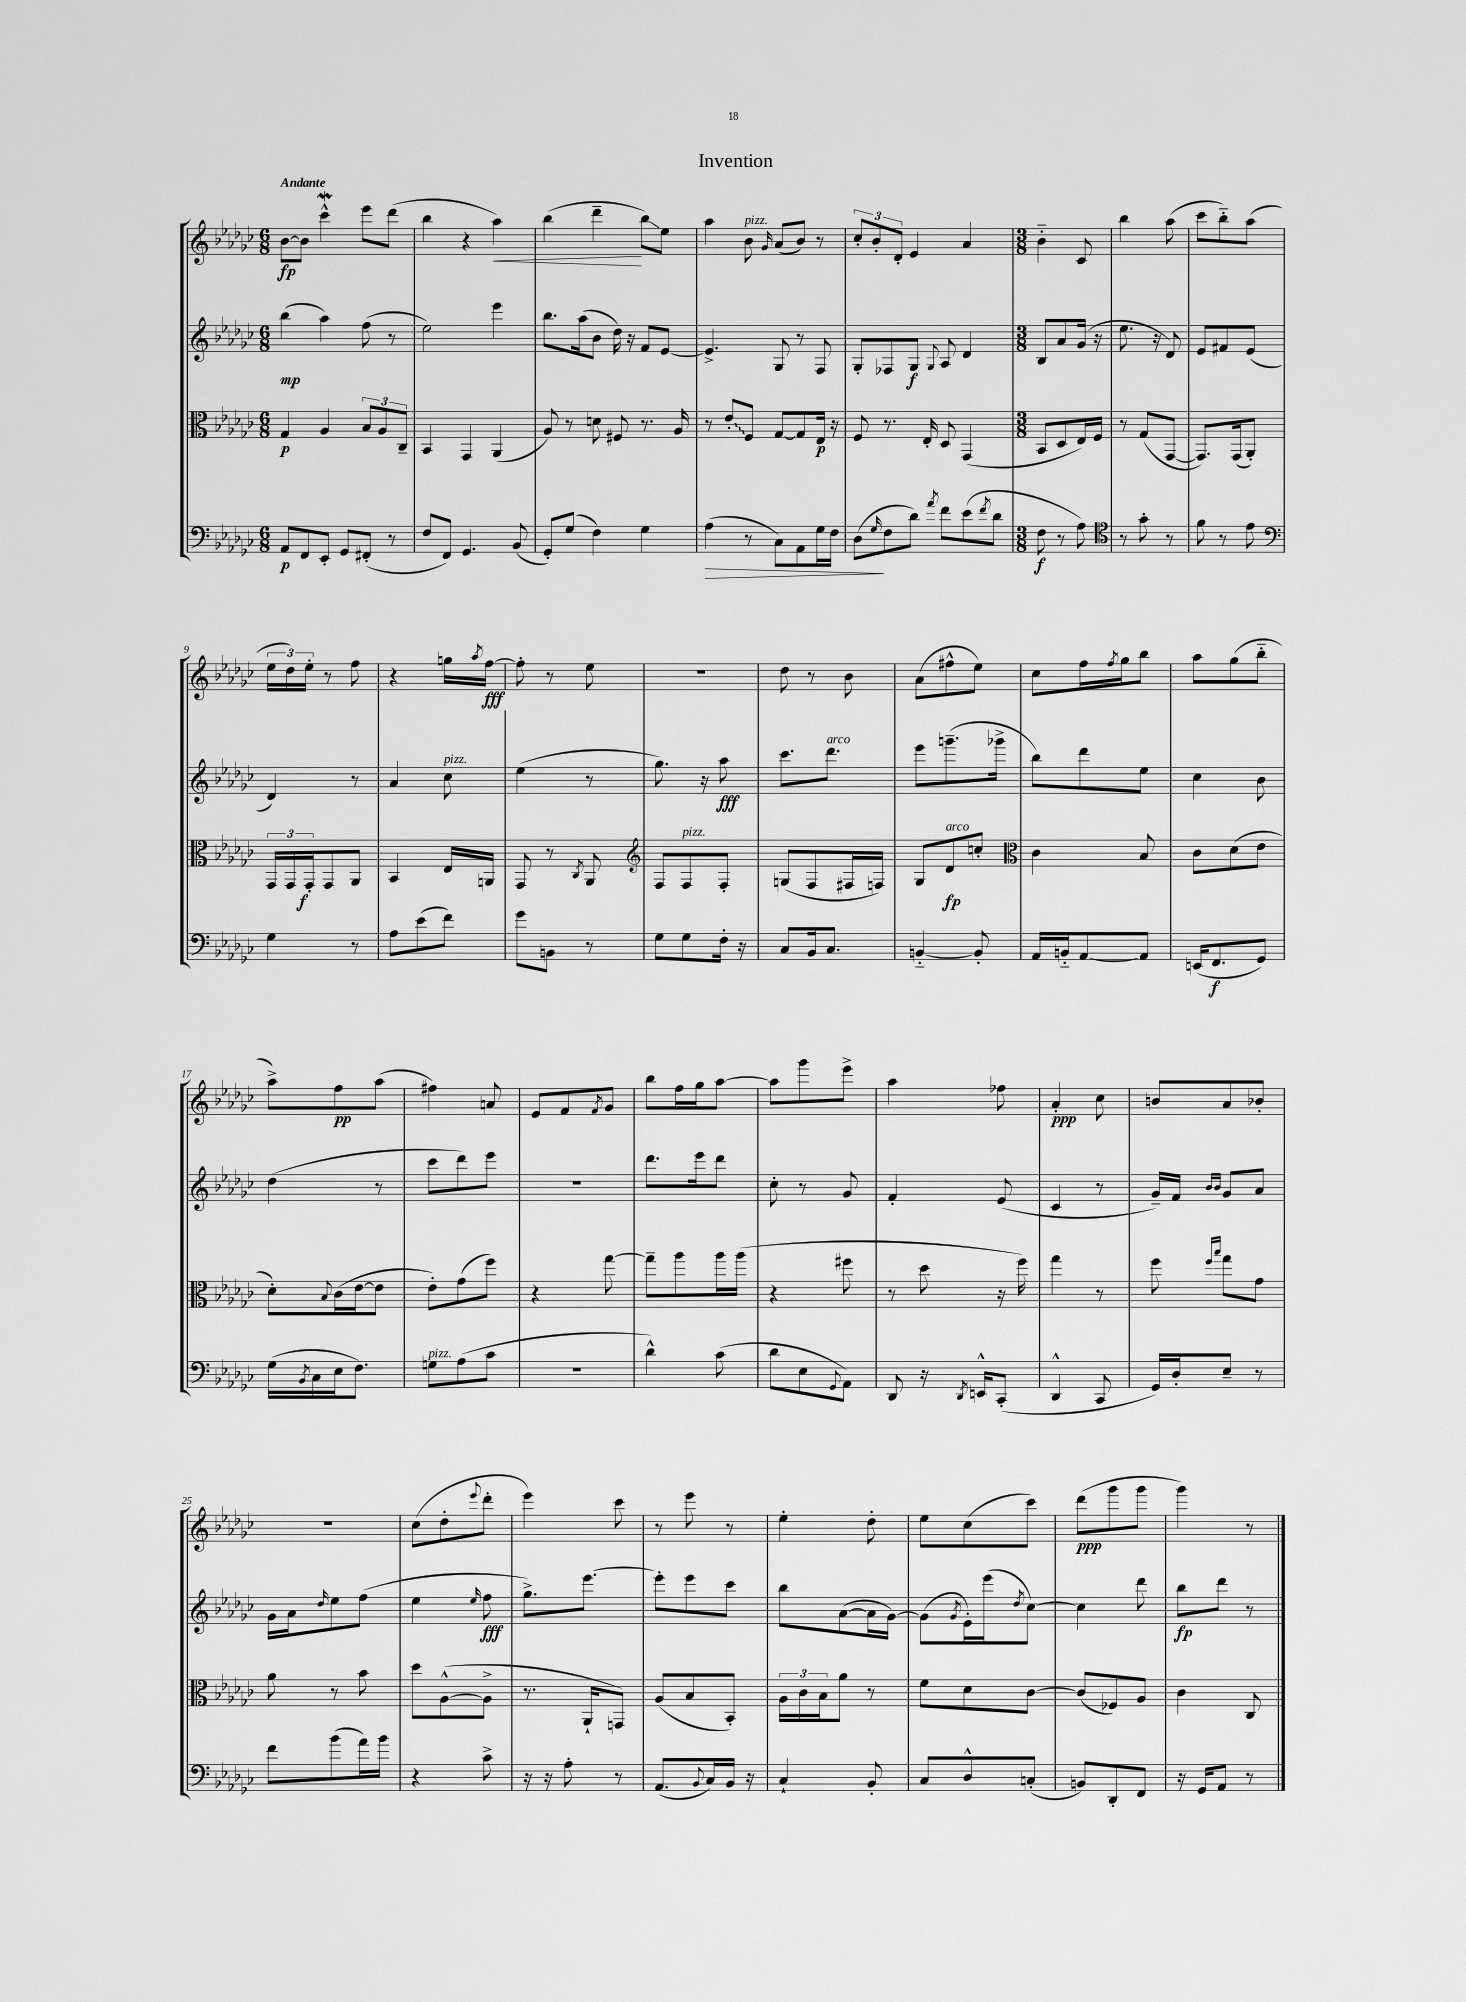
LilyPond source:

\header { title = "Invention" }
<<
\new StaffGroup <<
\new Staff = "s0" {
    \clef treble \key ges \major \numericTimeSignature \time 6/8 \tempo "Andante"
    bes'8~\fp bes'8 ces'''4-^\mordent ees'''8 des'''8( |
    bes''4 r4 aes''4\<) |
    bes''4( des'''4--\! bes''8\glissando) ees''8 |
    aes''4 bes'8^\markup { \italic "pizz." } \grace { ges'16 } aes'8( bes'8) r8 |
    \tuplet 3/2 { ces''8-. bes'8-. des'8-. } ees'4 aes'4 |
    \numericTimeSignature \time 3/8 bes'4-_ ces'8 |
    bes''4 aes''8( |
    ces'''8 bes''8-_) aes''8( |
    \tuplet 3/2 { ees''16 des''16) ees''16-. } r8 f''8 |
    r4 g''16 \acciaccatura { aes''8 } f''16~\fff |
    f''8-. r8 ees''8 |
    r4. |
    des''8 r8 bes'8 |
    aes'8( fis''8-^ ees''8) |
    ces''8 f''16 \acciaccatura { f''8 } ges''16 bes''8 |
    aes''8 ges''8( bes''8-_ |
    aes''8->) f''8\pp aes''8( |
    fis''4) a'8 |
    ees'8 f'8 \acciaccatura { f'8 } ges'8 |
    bes''8 f''16 ges''16 aes''8~ |
    aes''8 ges'''8 ees'''8-> |
    aes''4 fes''8 |
    aes'4-.\ppp ces''8 |
    b'8 aes'8 bes'8-. |
    R4. |
    ces''8( des''8-. \appoggiatura { ees'''8 } des'''8-. |
    ees'''4) ces'''8 |
    r8 ees'''8 r8 |
    ees''4-. des''8-. |
    ees''8 ces''8( ces'''8) |
    des'''8\ppp( ges'''8 ges'''8 |
    ges'''4) r8 \bar "|." |
}
\new Staff = "s1" {
    \clef treble \key ges \major \numericTimeSignature \time 6/8
    bes''4\mp( aes''4) f''8( r8 |
    ees''2) ees'''4 |
    bes''8. aes''16( bes'8 des''16) r16 f'8 ees'8~ |
    ees'4.-> ges8 r8 f8 |
    ges8-. fes8 ges8\f \appoggiatura { ges8 } aes8 des'4 |
    \numericTimeSignature \time 3/8 bes8 aes'8 ges'16( r16 |
    ees''8. r16 des'8) |
    ees'8 fis'8 ees'8( |
    des'4) r8 |
    aes'4 ces''8^\markup { \italic "pizz." } |
    ees''4( r8 |
    ges''8.) r16 aes''8\fff |
    ces'''8. des'''8.^\markup { \italic "arco" } |
    ees'''8 g'''8.--( ges'''16-> |
    bes''8) des'''8 ees''8 |
    ces''4 bes'8 |
    des''4( r8 |
    ces'''8 des'''8) ees'''8 |
    R4. |
    des'''8. ees'''16 des'''8 |
    ces''8-. r8 ges'8 |
    f'4-. ees'8( |
    ces'4 r8 |
    ges'16--) f'16 \grace { bes'16 bes'16 } ges'8 aes'8 |
    ges'16 aes'16 \grace { des''16 } ees''8 f''8( |
    ees''4 \grace { ees''16 } f''8\fff |
    ges''8.->) ees'''8.~ |
    ees'''8-. ees'''8 ces'''8 |
    bes''8 aes'8~( aes'16 ges'16~) |
    ges'8( \acciaccatura { ges'8 } ees'16-.) ees'''16( \acciaccatura { des''8 } ces''8~) |
    ces''4 des'''8 |
    bes''8\fp des'''8 r8 \bar "|." |
}
\new Staff = "s2" {
    \clef alto \key ges \major \numericTimeSignature \time 6/8
    ges4\p aes4 \tuplet 3/2 { bes8 aes8 ces8-- } |
    bes,4 ges,4 aes,4( |
    aes8) r8 d'8 fis8 r8. aes16 |
    r8 \once \override Glissando.style = #'zigzag ees'8-.\glissando f8 ges8~ ges8 ees16\p r16 |
    f8 r8. ees16-. des8 ges,4( |
    \numericTimeSignature \time 3/8 bes,8 des8 ees16) f16 |
    r8 ges8( ges,8~ |
    ges,8.) ges,16( aes,8-.) |
    \tuplet 3/2 { ges,16 ges,16 ges,16-.\f } ges,8 aes,8 |
    bes,4 ees16 a,16 |
    ges,8 r8 \acciaccatura { ces8 } aes,8 |
    \clef treble f8 f8^\markup { \italic "pizz." } f8-. |
    g8( f8 fis16 f16) |
    ges8 des'8\fp^\markup { \italic "arco" } c''8-. |
    \clef alto ces'4 bes8 |
    ces'8 des'8( ees'8 |
    des'8-.) \appoggiatura { bes8 } ces'16( ees'16~ ees'8 |
    ees'8-.) ges'8( f''8) |
    r4 ges''8~ |
    ges''8-- aes''8 aes''16 aes''16( |
    r4 fis''8 |
    r8 des''8 r16 f''16) |
    ges''4 r8 |
    f''8 \grace { f''16 bes''16 } ges''8 ges'8 |
    aes'8 r8 bes'8 |
    des''8 aes8~-^( aes8-> |
    r8. aes,16-! g,8) |
    aes8( bes8 bes,8-.) |
    \tuplet 3/2 { aes16 ces'16 bes16 } aes'8 r8 |
    f'8 des'8 ces'8~ |
    ces'8( fes8) aes8 |
    ces'4 ces8 \bar "|." |
}
\new Staff = "s3" {
    \clef bass \key ges \major \numericTimeSignature \time 6/8
    aes,8\p f,8 ees,8-. ges,8 fis,8-.( r8 |
    f8 f,8) ges,4. bes,8( |
    ges,8-.) ges8( f4) ges4 |
    aes4\>( r8 ces8) aes,8 ges16 f16 |
    des8\!( \grace { ges16 } f8 des'8) \acciaccatura { aes'8 } f'8 ees'8( \acciaccatura { f'8 } des'8 |
    \numericTimeSignature \time 3/8 f8\f r8 aes8) |
    \clef tenor r8 ges'8-. r8 |
    f'8 r8 ees'8 |
    \clef bass ges4 r8 |
    aes8 ees'8( f'8) |
    ges'8 b,8 r8 |
    ges8 ges8 f16-. r16 |
    ces8 bes,16 ces8. |
    b,4~-_ b,8-. |
    aes,16 b,16-_ aes,8~ aes,8 |
    e,16( f,8.\f ges,8) |
    ges16( \acciaccatura { bes,8 } ces16 ees16 f8.) |
    g8^\markup { \italic "pizz." } aes8( ces'8 |
    R4. |
    des'4-^) ces'8( |
    des'8 ees8 \appoggiatura { ges,8 } aes,8) |
    des,8 r16 \acciaccatura { des,8 } e,16-^ ces,8-.( |
    des,4-^ ces,8 |
    ges,16) des16-. ees8-- r8 |
    f'8 bes'8( aes'16) bes'16 |
    r4 ces'8-> |
    r16 r16 aes8-. r8 |
    aes,8.( \appoggiatura { bes,8 } ces16) bes,16 r16 |
    ces4-! bes,8-. |
    ces8 des8-^ c8-.( |
    b,8) des,8-. f,8 |
    r16 ges,16 aes,8 r8 \bar "|." |
}
>>
>>
